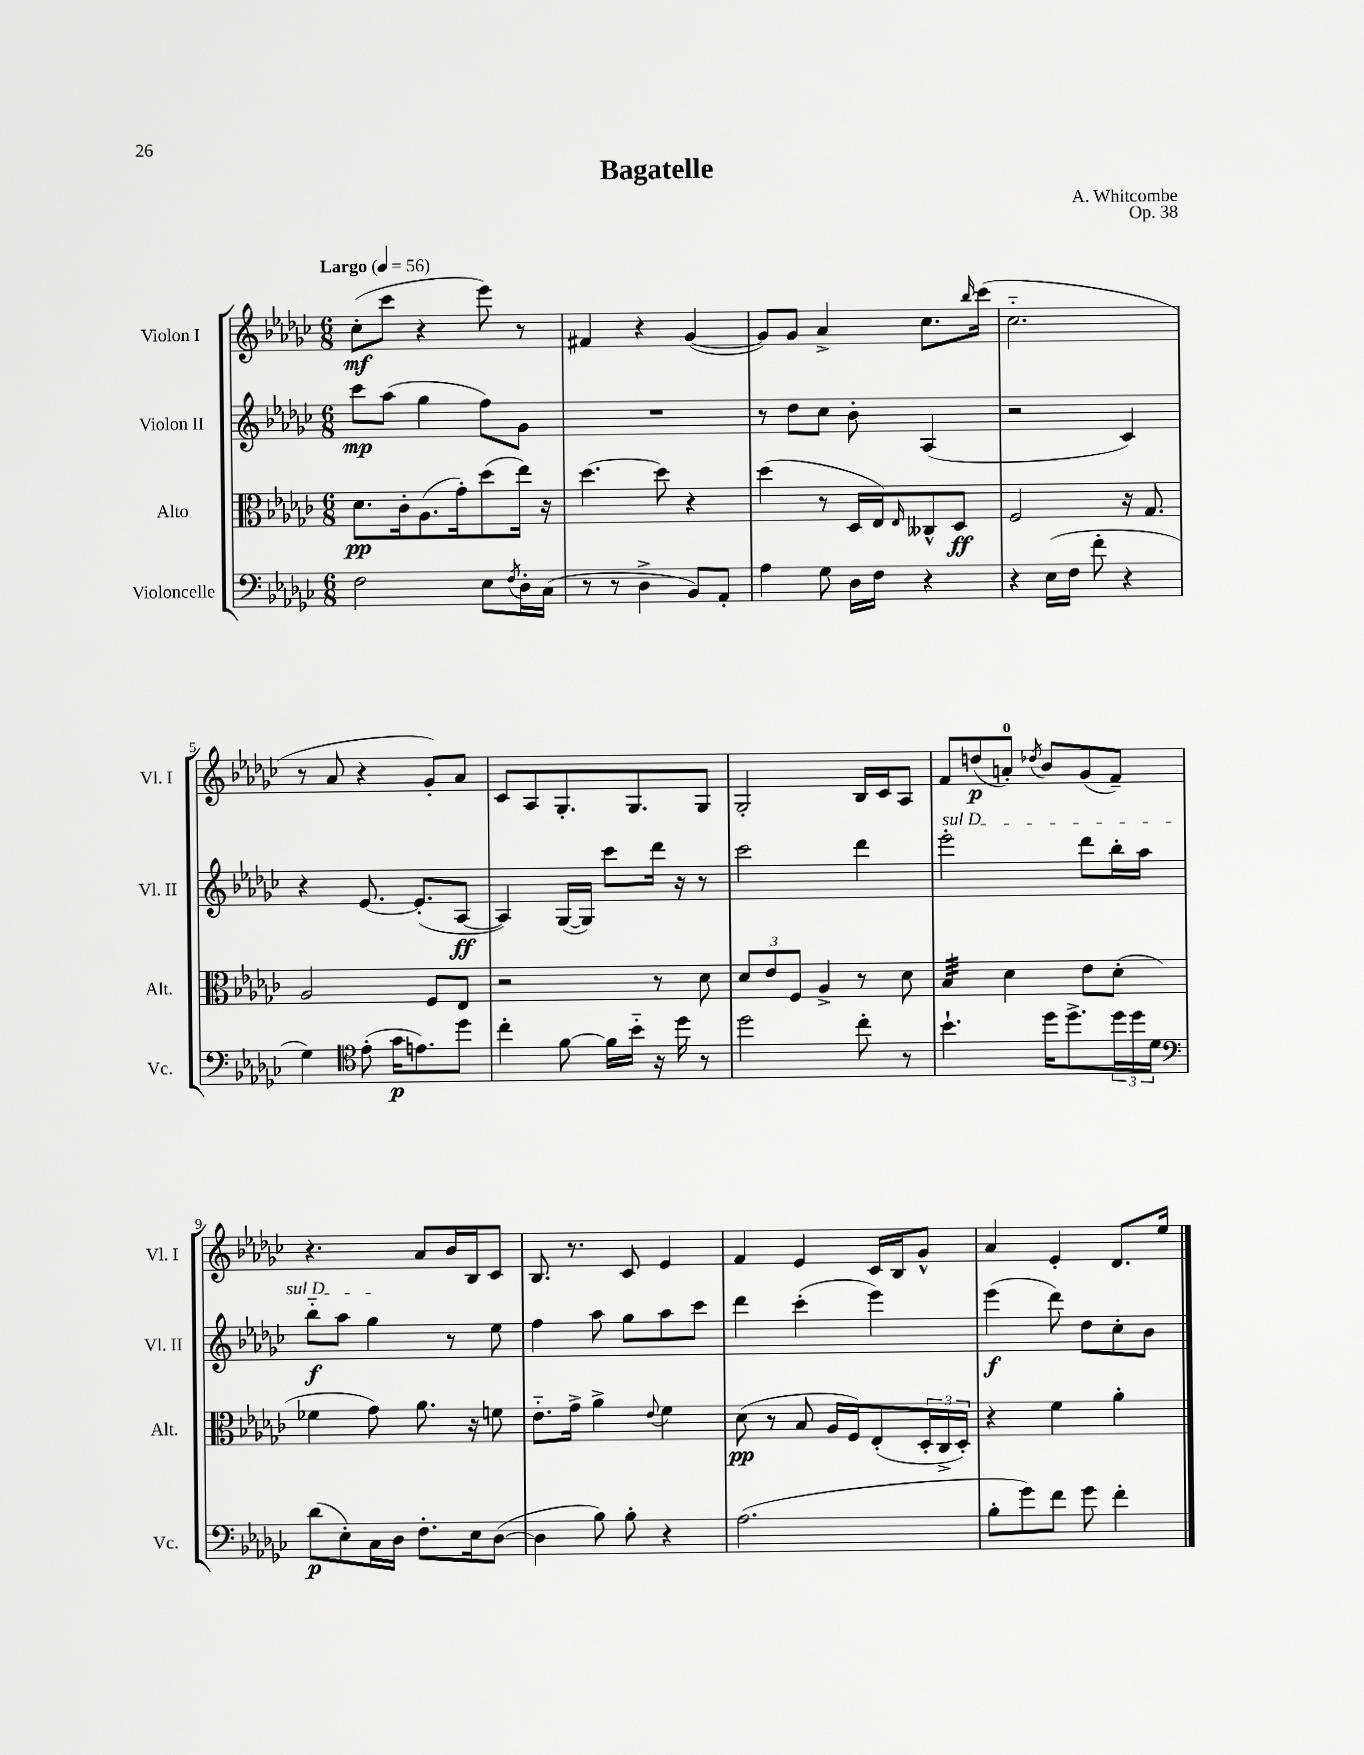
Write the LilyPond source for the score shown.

\header { title = "Bagatelle" composer = "A. Whitcombe" opus = "Op. 38" }
<<
\new StaffGroup <<
\new Staff = "s0" \with { instrumentName = "Violon I" shortInstrumentName = "Vl. I" } {
    \clef treble \key ges \major \numericTimeSignature \time 6/8 \tempo "Largo" 4 = 56
    ces''8-.\mf( ces'''8 r4 ees'''8) r8 |
    fis'4 r4 ges'4~( |
    ges'8) ges'8 aes'4-> ces''8. \grace { bes''16 } ces'''16( |
    ces''2.-_ |
    r8 aes'8 r4 ges'8-.) aes'8 |
    ces'8 aes8 ges8.-. ges8. ges8 |
    ges2-. bes16 ces'16 aes8 |
    f'8 d''8\p( a'8-0-.) \acciaccatura { des''8 } bes'8 ges'8( f'8--) |
    r4. aes'8 bes'16 bes16 ces'8 |
    bes8. r8. ces'8 ees'4 |
    f'4 ees'4 ces'16 bes16 ges'8-^ |
    aes'4 ees'4-. des'8. ees''16 \bar "|." |
}
\new Staff = "s1" \with { instrumentName = "Violon II" shortInstrumentName = "Vl. II" } {
    \clef treble \key ges \major \numericTimeSignature \time 6/8
    ces'''8\mp aes''8( ges''4 f''8) ges'8 |
    R2. |
    r8 des''8 ces''8 bes'8-. aes4( |
    r2 ces'4) |
    r4 ees'8.~ ees'8.-.( aes8~\ff |
    aes4) ges16~( ges16) ces'''8 des'''16 r16 r8 |
    ces'''2 des'''4 |
    \once \override TextSpanner.bound-details.left.text = \markup { \italic "sul D" } ees'''2-.\startTextSpan des'''8 bes''16-. aes''16 |
    bes''8-_\f aes''8 ges''4\stopTextSpan r8 ees''8 |
    f''4 aes''8 ges''8 aes''8 ces'''8 |
    des'''4 ces'''4-.( ees'''4) |
    ees'''4\f( des'''8) des''8 ces''8-. bes'8 \bar "|." |
}
\new Staff = "s2" \with { instrumentName = "Alto" shortInstrumentName = "Alt." } {
    \clef alto \key ges \major \numericTimeSignature \time 6/8
    des'8.\pp ces'16-. aes8.( ges'16-.) des''8( ees''16) r16 |
    des''4.~ des''8 r4 |
    des''4( r8 des16 ees16) \grace { ees16 } ceses8-^ des8\ff |
    f2 r16 ges8. |
    aes2 f8 ees8 |
    r2 r8 des'8 |
    \tuplet 3/2 { des'8 ees'8 f8 } aes4-> r8 des'8 |
    bes4:32 des'4 ees'8 des'8-.( |
    fes'4 ges'8) aes'8. r16 f'8 |
    ees'8.-_ ges'16-> aes'4-> \appoggiatura { ees'8 } f'4 |
    des'8\pp( r8 bes8 aes16 f16) ees8-.( \tuplet 3/2 { des16-. ces16-> des16-.) } |
    r4 f'4 aes'4-. \bar "|." |
}
\new Staff = "s3" \with { instrumentName = "Violoncelle" shortInstrumentName = "Vc." } {
    \clef bass \key ges \major \numericTimeSignature \time 6/8
    f2 ees8 \acciaccatura { f8 } des16-. ces16( |
    r8 r8 des4-> bes,8) aes,8-. |
    aes4 ges8 des16 f16 r4 |
    r4 ees16( f16 f'8-. r4 |
    ges4) \clef tenor ees'8-.( ges'16\p e'8.) des''8 |
    ces''4-. f'8~ f'16 bes'16-_ r16 des''16 r8 |
    des''2 ces''8-. r8 |
    bes'4.-! des''16 des''8.-> \tuplet 3/2 { des''16 des''16 des'16 } |
    \clef bass des'8\p( ees8-.) ces16 des16 f8.-. ees16 des8~( |
    des4 bes8) bes8-. r4 |
    aes2.( |
    bes8-. ges'8) f'8 ges'8 f'4-. \bar "|." |
}
>>
>>
